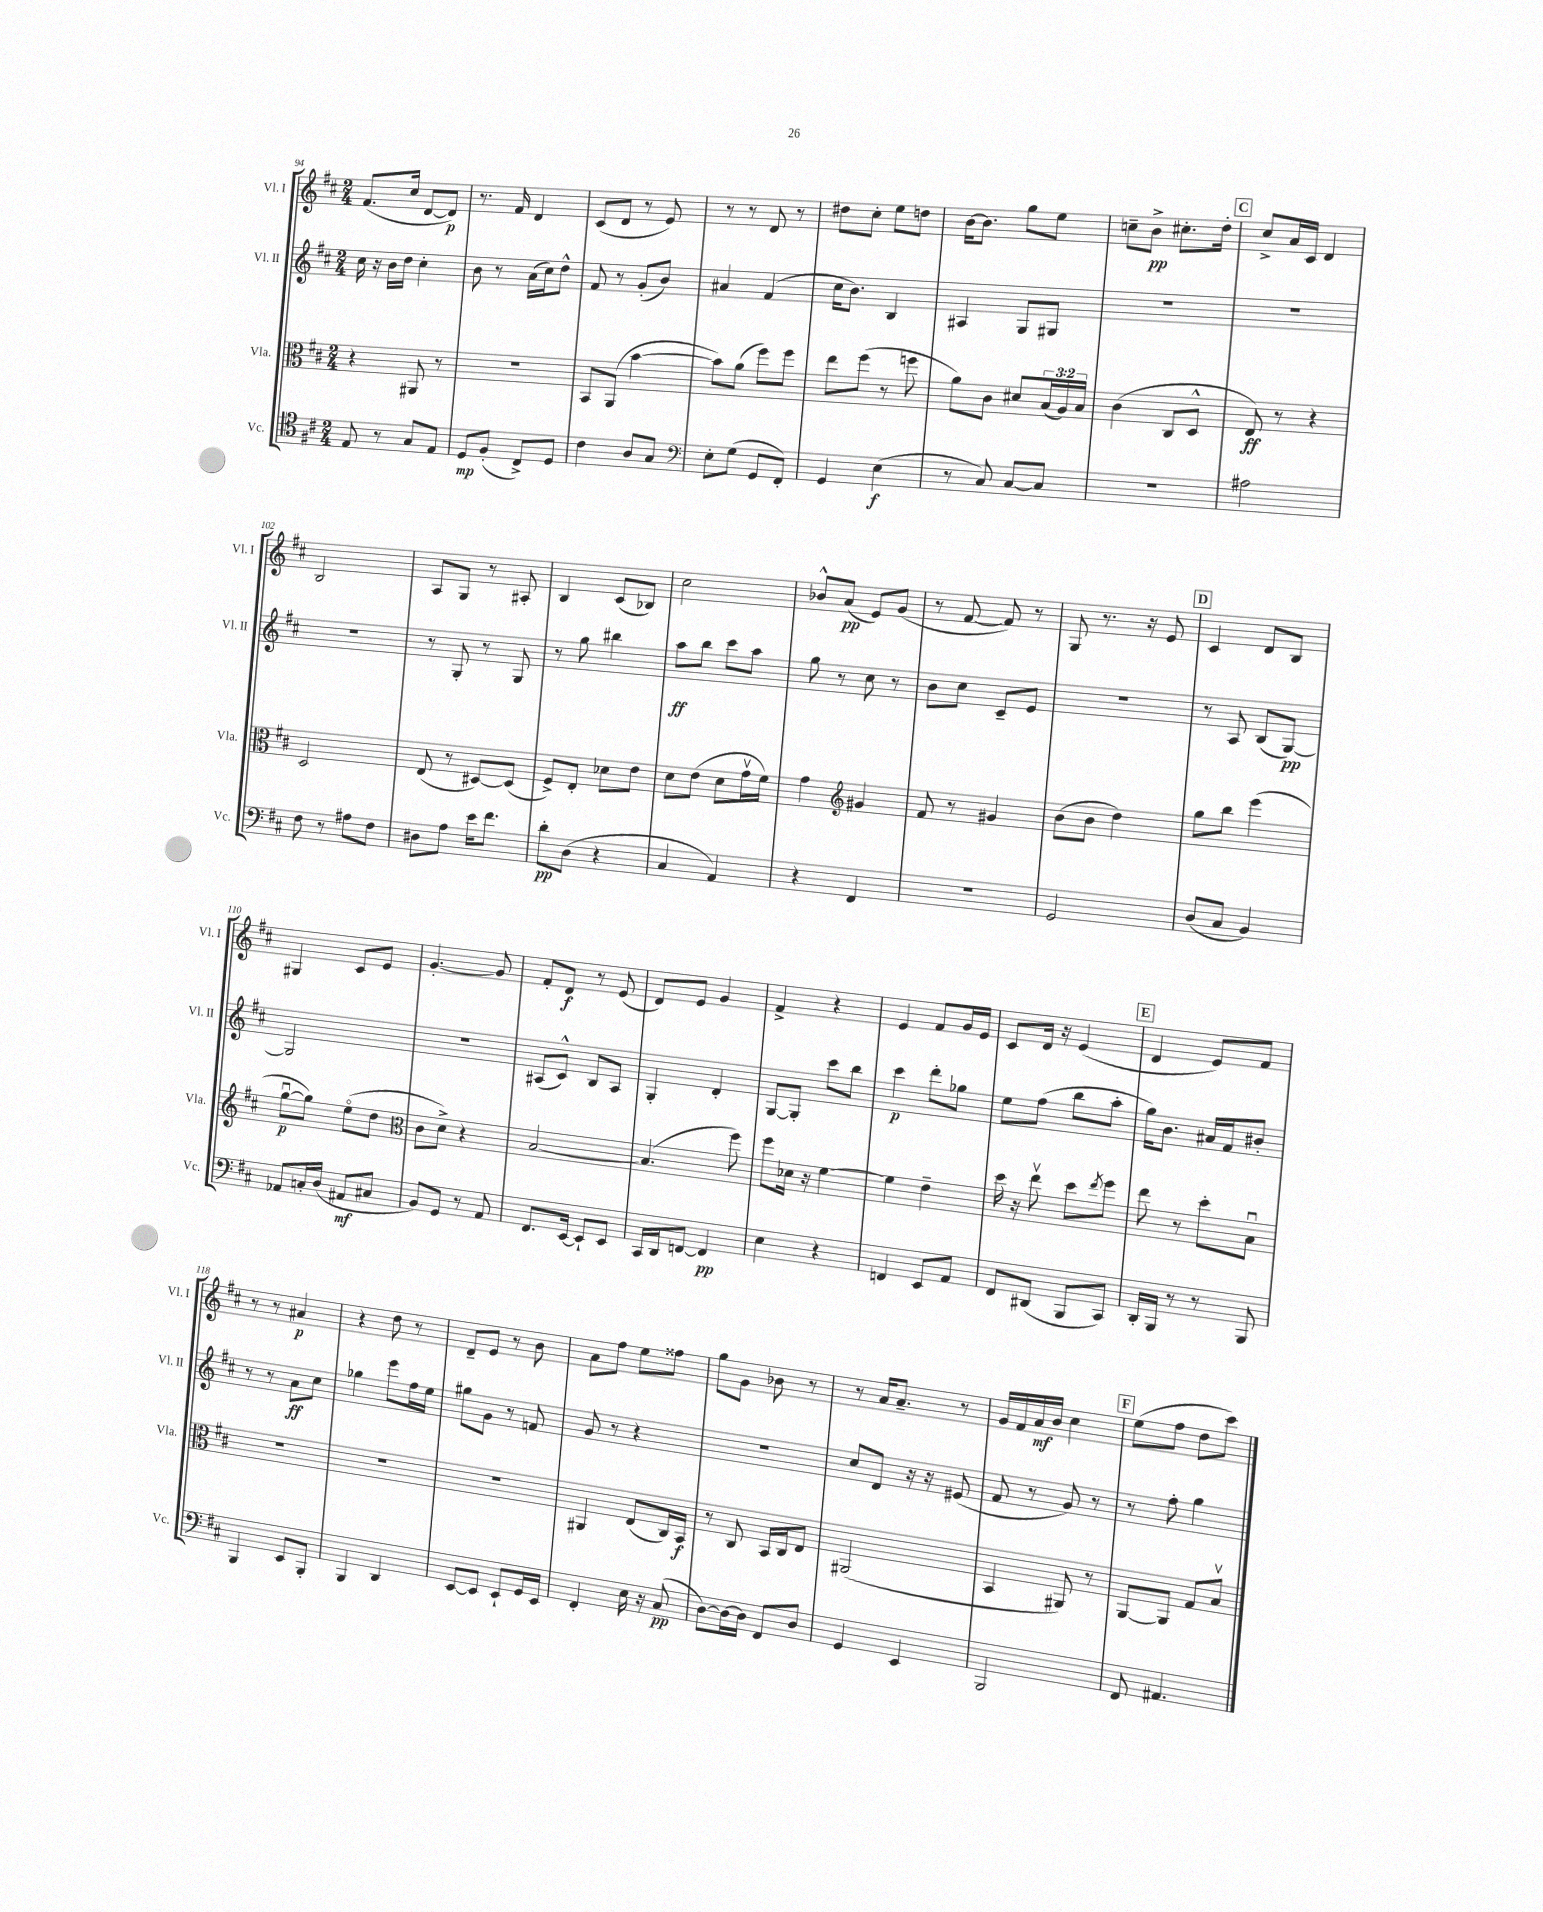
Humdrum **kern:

**kern	**kern	**kern	**kern
*staff4	*staff3	*staff2	*staff1
*clefC4	*clefC3	*clefG2	*clefG2
*k[f#c#]	*k[f#c#]	*k[f#c#]	*k[f#c#]
*M2/4	*M2/4	*M2/4	*M2/4
8E	4r	16cc#	(8.f#
.	.	16r	.
8r	.	16b	.
.	.	16dd	16cc#
8G	8AA#	4cc#'	[8d
8E	8r	.	8d])
=	=	=	=
8D	2r	8b	8.r
(8F#'	.	8r	.
.	.	.	16f#
8C#^)	.	(16a	4d
.	.	16cc#)	.
8D	.	8dd^^	.
=	=	=	=
4c#	8BB	8f#	(8c#
.	(8AA	8r	8d
8A	[4b	(8g'	8r
8G	.	8b)	8e)
=	=	=	=
*clefF4	*	*	*
8E'	8b])	4a#	8r
(8G	(8a	.	8r
8GG	8ff#)	(4f#	8d
8FF#')	8ff#	.	8r
=	=	=	=
4GG	8ee	16cc#	8dd#
.	.	8.b)	.
.	(8ff#	.	8cc#'
(4E	8r	4B	8ee
.	8ff	.	8dd
=	=	=	=
8r	8a)	4A#	[16b
.	.	.	8.b]
8C#)	8c#	.	.
[8C#	8d#	8G	8gg
8C#]	(24B	8G#	8ee
.	24A)	.	.
.	24B	.	.
=	=	=	=
2r	(4c#	2r	8cc~
.	.	.	8b^
.	8C#	.	8.cc#'
.	8D^^	.	.
.	.	.	16dd'
=	=	=	=
2A#	8E)	2r	8cc#^
.	8r	.	16a
.	.	.	16c#
.	4r	.	4d
=	=	=	=
8F#	2D	2r	2B
8r	.	.	.
8A#	.	.	.
8F#	.	.	.
=	=	=	=
8D#	(8E	8r	8A
8A	8r	8G'	8G
16e	[8D#)	8r	8r
8.f#	.	.	.
.	(8D#]	8G	8A#'
=	=	=	=
8d'	8F#^)	8r	4B
(8D	8E'	8gg	.
4r	8d-	4bb#	(8c#
.	8e	.	8B-)
=	=	=	=
4C#	8d	8aa	2cc#
.	(8e	8bb	.
4AA)	8d	8ccc#	.
.	16gv	8aa	.
.	16f#)	.	.
=	=	=	=
4r	4g	8gg	8b-^^
.	.	8r	(8a
*	*clefG2	*	*
4FF#	4g#	8cc#	8e)
.	.	8r	(8g
=	=	=	=
2r	8f#	8b	8r
.	8r	8cc#	[8f#
.	4g#	8c#~	8f#])
.	.	8e	8r
=	=	=	=
2GG	(8b	2r	8G
.	8b	.	8.r
.	4dd)	.	.
.	.	.	16r
.	.	.	8e
=	=	=	=
(8D	8gg	8r	4c#
8C#	8bb	8A	.
4BB)	(4eee	(8B	8d
.	.	[8G)	8B
=	=	=	=
8AA-	[8ggu	2G]	4G#
16C'	8gg])	.	.
(16D	.	.	.
8AA#	(8eeo	.	8c#
8C#	8dd	.	8e
=	=	=	=
*	*clefC3	*	*
8BB)	8c#	2r	[4.g'
8GG	8d^)	.	.
8r	4r	.	.
8AA	.	.	8g]
=	=	=	=
8.FF#	[2B	(8A#	8f#'
.	.	8c#^^)	8d
[16EE	.	.	.
8EE`]	.	8B	8r
8EE	.	8A#	(8e
=	=	=	=
16CC#	(4.B]	4G'	8d)
16DD	.	.	.
[8FF	.	.	8e
4FF]	.	4d'	4g
.	8ff#)	.	.
=	=	=	=
4E	8ff#	[8G	4f#^
.	16d-	8G']	.
.	16r	.	.
4r	[4f#	8ccc#	4r
.	.	8bb	.
=	=	=	=
4FF	4f#]	4ccc#	4e
8EE	4e~	8ddd'	8f#
8AA	.	8gg-	16g
.	.	.	16e
=	=	=	=
8FF#	16dd	8ee	8c#
.	16r	.	.
(8DD#	8eev	(8ff#	16d
.	.	.	16r
8BBB	8dd	8bb	(4e
.	8qee	.	.
8CC#)	8ff#	8aa'	.
=	=	=	=
16DD'	8ee	16gg)	4d
16BBB	.	8.b	.
8r	8r	.	.
8r	8dd'	16a#	8e)
.	.	16f#	.
8BBB	8Bu	8b#'	8f#
=	=	=	=
4BBB	2r	8r	8r
.	.	8r	8r
8EE	.	8a	4a#
8BBB'	.	8cc#	.
=	=	=	=
4BBB	2r	4gg-	4r
4DD	.	8eee	8dd
.	.	16ff#	8r
.	.	16ee	.
=	=	=	=
[8EE	2r	8gg#	8d~
8EE]	.	8g	8e
8EE`	.	8r	8r
16GG	.	8f	8b
16EE	.	.	.
=	=	=	=
4FF#'	4AA#	8g	8a
.	.	8r	8ff#
16E	(8E	4r	8ee
16r	.	.	.
(8C#	16C#)	.	8ff##
.	16BB	.	.
=	=	=	=
[8D)	8r	2r	8gg
16D_	8C#	.	8g
16D]	.	.	.
8FF#	16BB	.	8b-
.	16C#	.	.
8D	8E	.	8r
=	=	=	=
4GG	(2AA#	8cc#	8r
.	.	8d	16a
.	.	.	8.a~
4EE	.	16r	.
.	.	16r	.
.	.	(8e#	8r
=	=	=	=
2BBB	4BB	8f#	16g
.	.	.	16f#
.	.	8r	16a
.	.	.	16b
.	8AA#)	8g)	4cc#
.	8r	8r	.
=	=	=	=
8FF#	[8AA	8r	(8ee
4.AA#	8AA]	8ff#'	8ff#
.	8G	4gg	8dd
.	8Bv	.	8ccc#)
==	==	==	==
*-	*-	*-	*-
